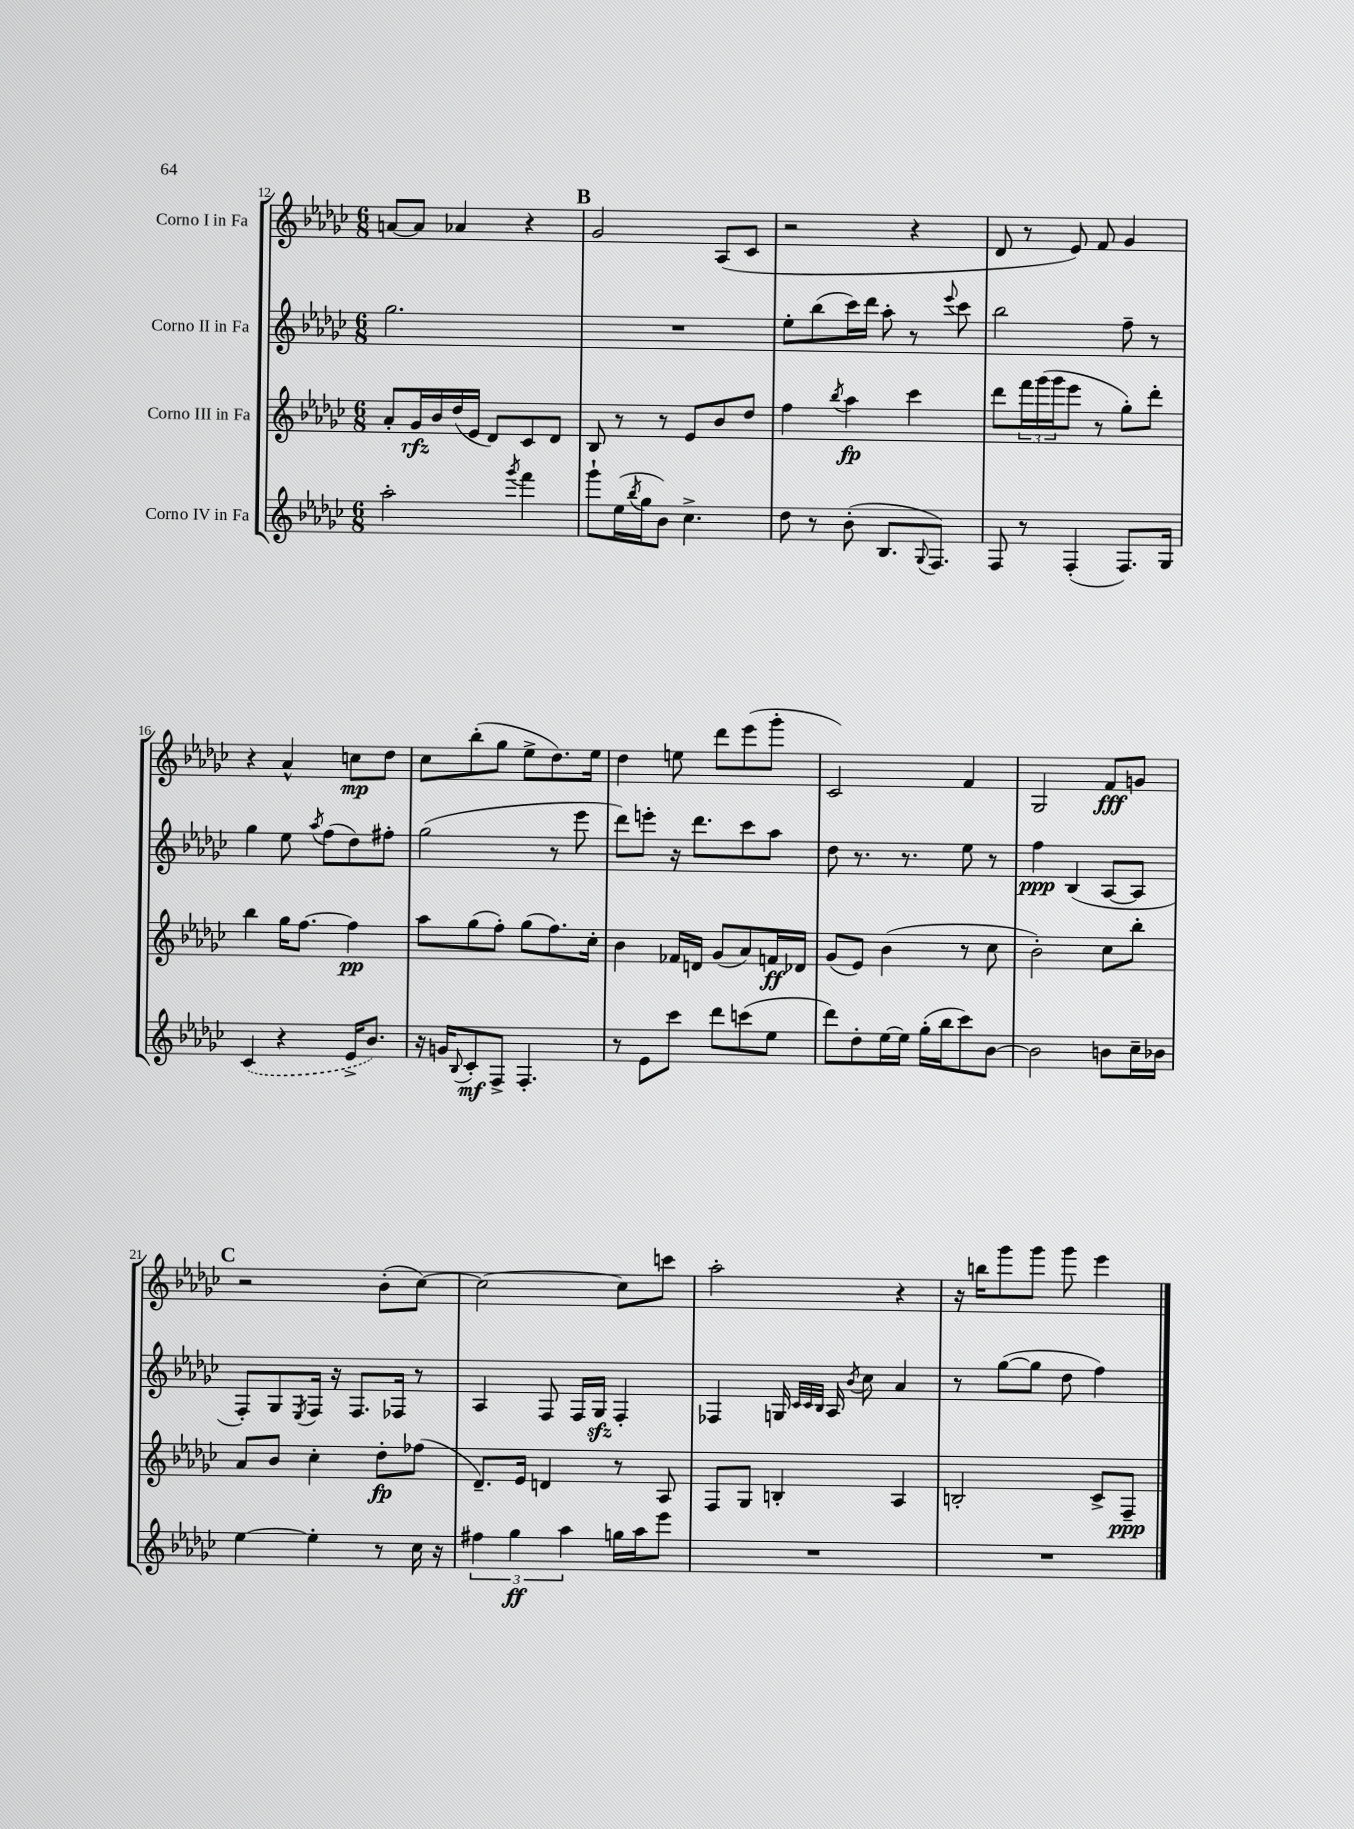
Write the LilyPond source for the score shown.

<<
\new StaffGroup <<
\new Staff = "s0" \with { instrumentName = "Corno I in Fa" } {
    \clef treble \key ges \major \numericTimeSignature \time 6/8
    a'8~ a'8 aes'4 r4 |
    \mark \markup { \bold "B" } ges'2 aes8( ces'8 |
    r2 r4 |
    des'8 r8 ees'8) f'8 ges'4 |
    r4 aes'4-^ c''8\mp des''8 |
    ces''8 bes''8-.( ges''8 ees''8-> des''8.) ees''16 |
    des''4 e''8 des'''8 ees'''8( ges'''8-. |
    ces'2) f'4 |
    ges2 f'8\fff g'8 |
    \mark \markup { \bold "C" } r2 bes'8-.( ces''8~) |
    ces''2~ ces''8 c'''8 |
    aes''2-. r4 |
    r16 b''16 ges'''8 ges'''8 ges'''8 ees'''4 \bar "|." |
}
\new Staff = "s1" \with { instrumentName = "Corno II in Fa" } {
    \clef treble \key ges \major \numericTimeSignature \time 6/8
    ges''2. |
    \mark \markup { \bold "B" } R2. |
    ees''8-. bes''8( ces'''16) des'''16 aes''8-. r8 \appoggiatura { ees'''8 } ces'''8 |
    bes''2 f''8-- r8 |
    ges''4 ees''8 \acciaccatura { aes''8 } f''8( des''8) fis''8-. |
    ges''2( r8 ees'''8 |
    des'''8) e'''8-. r16 des'''8. ces'''8 aes''8 |
    des''8 r8. r8. ees''8 r8 |
    f''4\ppp bes4( aes8~ aes8 |
    \mark \markup { \bold "C" } f8-.) ges8 \acciaccatura { ees8 } f16 r16 f8. fes16 r8 |
    aes4 f8 f16 ges16\sfz f4-. |
    fes4 g16 \grace { ces'32 ces'32 bes32 } aes16 \acciaccatura { bes'8 } ces''8 aes'4 |
    r8 ges''8~( ges''8 des''8 f''4) \bar "|." |
}
\new Staff = "s2" \with { instrumentName = "Corno III in Fa" } {
    \clef treble \key ges \major \numericTimeSignature \time 6/8
    aes'8-. ges'16\rfz bes'16 des''16( ees'16 des'8) ces'8 des'8 |
    \mark \markup { \bold "B" } bes8 r8 r8 ees'8 bes'8 des''8 |
    f''4 \acciaccatura { bes''8 } aes''4\fp ces'''4 |
    des'''8 \tuplet 3/2 { f'''16 ges'''16( ges'''16 } ees'''8 r8 ges''8-.) des'''8-. |
    bes''4 ges''16 f''8.~ f''4\pp |
    aes''8 ges''8( f''8-.) ges''8( f''8.) ces''16-. |
    bes'4 fes'16 d'16 ges'8( aes'8) f'16\ff des'16 |
    ges'8( ees'8) bes'4( r8 ces''8 |
    bes'2-.) ces''8 bes''8-. |
    \mark \markup { \bold "C" } aes'8 bes'8 ces''4-. des''8-.\fp fes''8( |
    des'8.--) ees'16 d'4 r8 aes8 |
    f8 ges8 b4-. aes4 |
    b2-. ces'8-> f8--\ppp \bar "|." |
}
\new Staff = "s3" \with { instrumentName = "Corno IV in Fa" } {
    \clef treble \key ges \major \numericTimeSignature \time 6/8
    aes''2-. \acciaccatura { ges'''8 } f'''4 |
    \mark \markup { \bold "B" } ges'''8-! ees''16( \acciaccatura { bes''8 } ges''16 bes'8) ces''4.-> |
    des''8 r8 bes'8-.( bes8. \appoggiatura { ges8 } f8.) |
    f8 r8 f4-.( f8.) ges16 |
    \once \slurDashed ces'4( r4 ees'16-> bes'8.) |
    r16 g'16 \appoggiatura { bes8 } ces'8-.\mf f8-> f4.-. |
    r8 ees'8 ces'''8 des'''8 c'''8( ees''8 |
    des'''8) des''8-. ees''16~ ees''16 ges''16-.( bes''16 ces'''8) bes'8~ |
    bes'2 b'8 ces''16-- bes'16 |
    \mark \markup { \bold "C" } ees''4~ ees''4-. r8 ces''16 r16 |
    \tuplet 3/2 { fis''4 ges''4\ff aes''4 } g''16 aes''16 ees'''8 |
    R2. |
    R2. \bar "|." |
}
>>
>>
\layout { \context { \Score currentBarNumber = #12 } }
